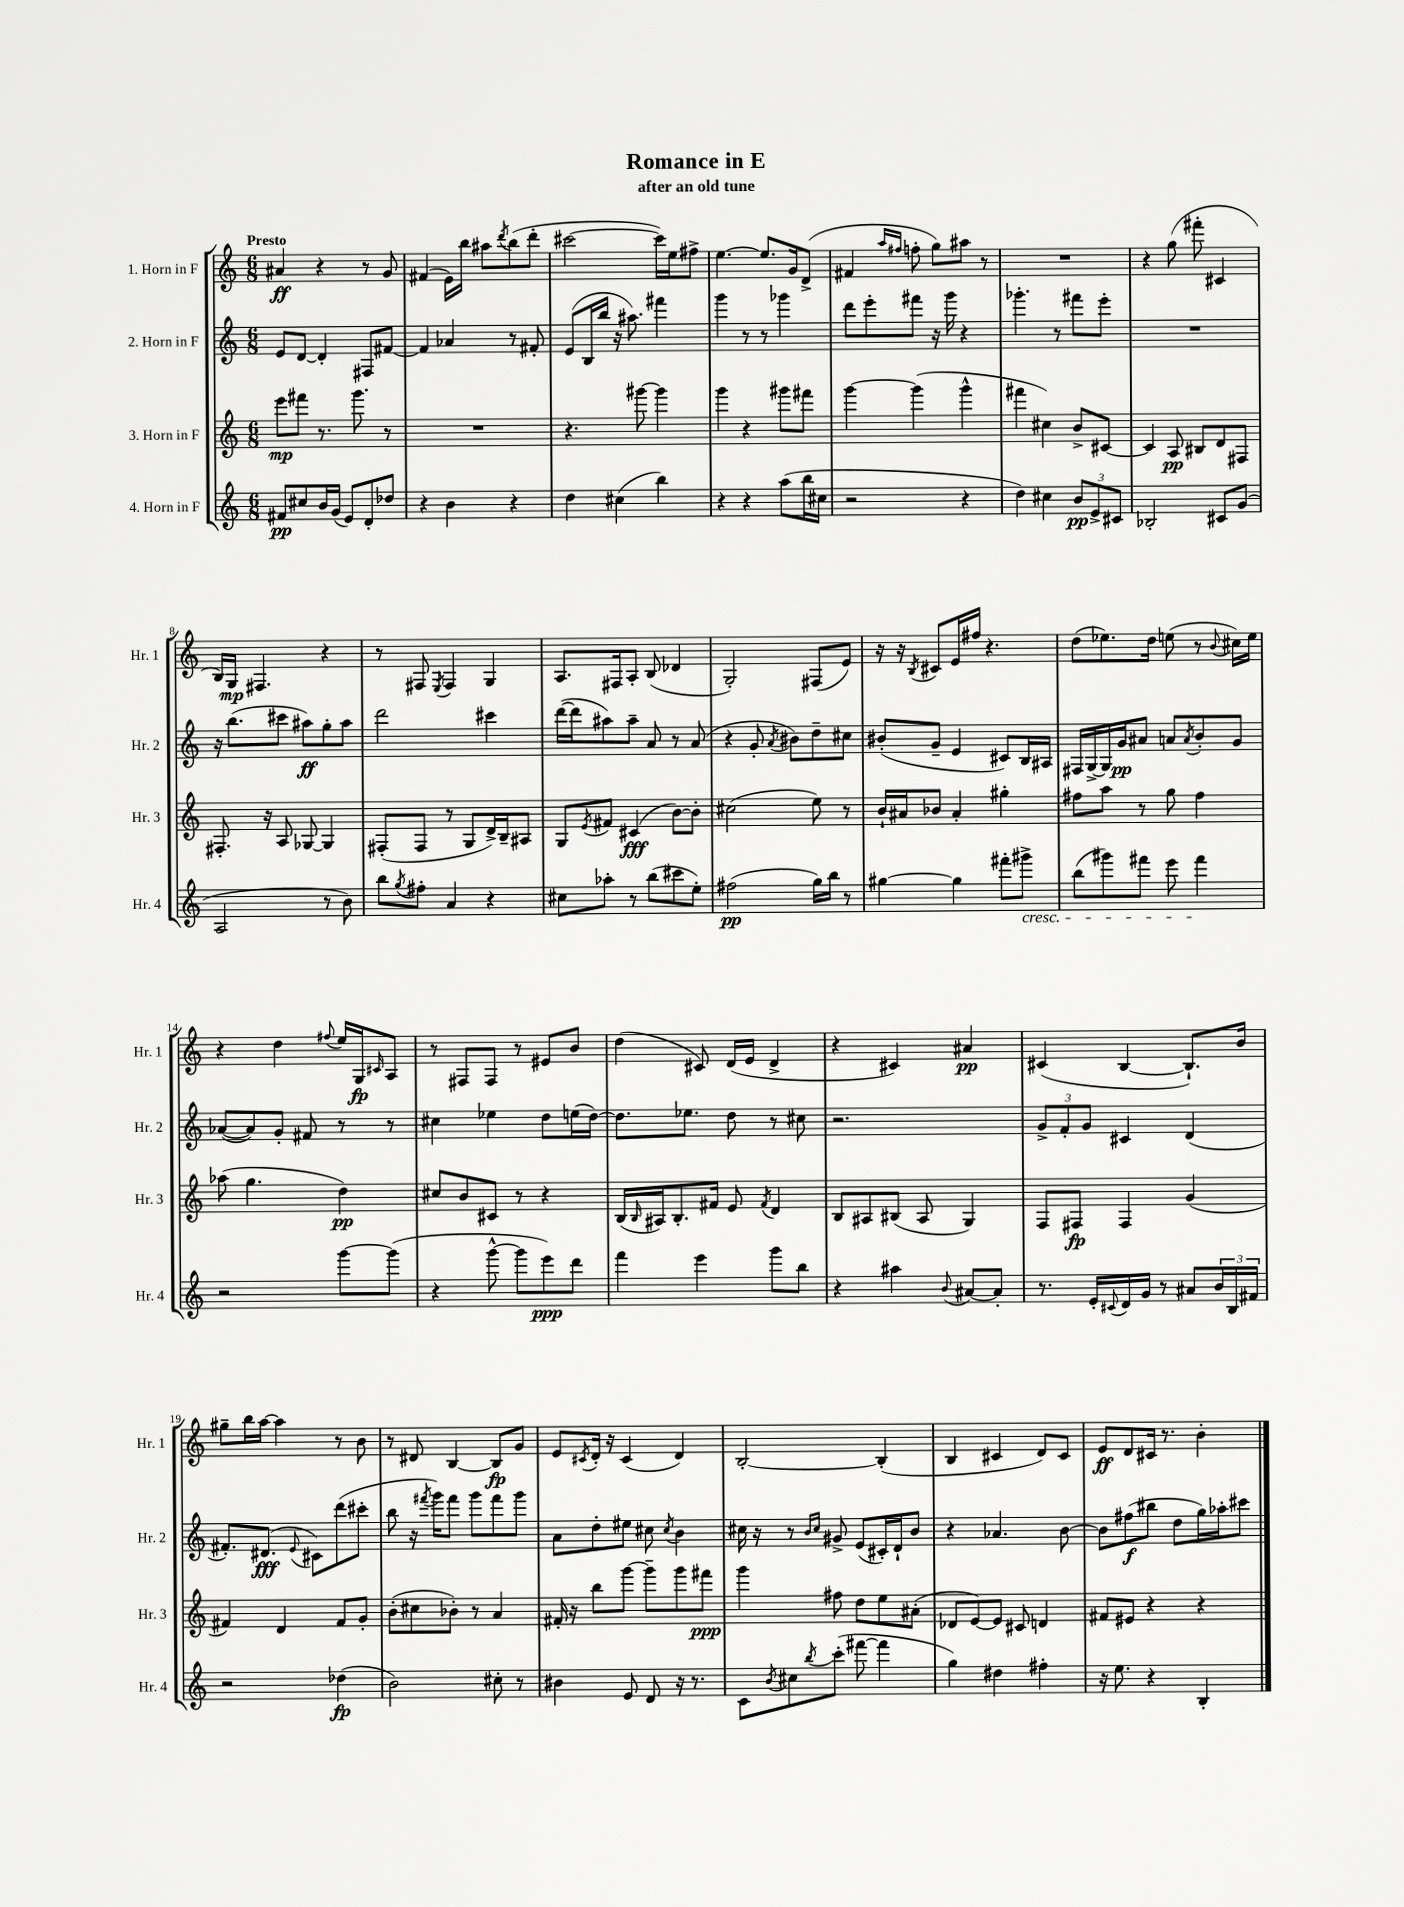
\header { title = "Romance in E" subtitle = "after an old tune" }
<<
\new StaffGroup <<
\new Staff = "s0" \with { instrumentName = "1. Horn in F" shortInstrumentName = "Hr. 1" } {
    \clef treble \key c \major \numericTimeSignature \time 6/8 \tempo "Presto"
    ais'4\ff r4 r8 g'8 |
    fis'4( e'16) b''16 ais''8 \acciaccatura { d'''8 } b''8( d'''8-. |
    cis'''2~ cis'''16) e''16 fis''8-> |
    e''4.~ e''8. g'16 d'8->( |
    fis'4 \grace { a''16 fis''16 } f''8-. g''8) ais''8 r8 |
    R2. |
    r4 g''8( fis'''8-. cis'4 |
    b16) g16\mp fis4. r4 |
    r8 fis8 \acciaccatura { e8 } fis4 g4 |
    a8. fis16 a8-. b8( des'4 |
    g2-.) fis8( e'8) |
    r16 r16 \acciaccatura { b8 } cis'8 e'16 fis''16 r4. |
    d''8( ees''8.) d''16 e''8( r8 \appoggiatura { b'8 } cis''16) e''16 |
    r4 d''4 \appoggiatura { fis''8 } e''16 g16\fp \grace { cis'16 } a8 |
    r8 fis8 fis8 r8 eis'8 b'8 |
    d''4( cis'8) d'16( e'16 d'4-> |
    r4 cis'4) ais'4\pp |
    cis'4( b4~ b8.-!) b'16 |
    gis''8-- b''16 a''16~ a''4 r8 b'8 |
    r8 dis'8 b4~ b8\fp g'8 |
    e'8 \acciaccatura { cis'8 } d'16-. r16 cis'4( d'4) |
    b2~-. b4-.( |
    b4 cis'4 d'8) cis'8 |
    e'8\ff d'8 cis'16 r8. b'4-. \bar "|." |
}
\new Staff = "s1" \with { instrumentName = "2. Horn in F" shortInstrumentName = "Hr. 2" } {
    \clef treble \key c \major \numericTimeSignature \time 6/8
    e'8 d'8~ d'4-. fis8 fis'8~ |
    fis'4 aes'4 r8 fis'8-. |
    e'8( b16 b''16 r16 ais''8.) fis'''4 |
    g'''4 r8 r8 ges'''4 |
    d'''8 e'''8-. fis'''8 r16 g'''16 r4 |
    ges'''4.-. r8 fis'''8 e'''8-. |
    R2. |
    r16 b''8.( cis'''8 ais''8\ff) g''8-. ais''8 |
    d'''2 cis'''4 |
    d'''16~( d'''16 ais''8) ais''8-- a'8 r8 a'8( |
    r4 g'8-. \acciaccatura { a'8 } bis'8) d''8-- cis''8 |
    bis'8-.( g'8-- e'4 cis'8) b16 ais16 |
    fis16 g16~-> g16 g'16\pp ais'8 a'8 \acciaccatura { a'8 } b'8-. g'8 |
    aes'8~( aes'8) g'8-. fis'8 r8 r8 |
    cis''4 ees''4 d''8 e''16( d''16~) |
    d''8. ees''8. d''8 r8 cis''8 |
    r2. |
    \tuplet 3/2 { g'8-> f'8-. g'8 } cis'4 d'4( |
    fis'8.-.) dis'8.\fff( \appoggiatura { e'8 } cis'8) d'''8( cis'''8-. |
    b''8 r16 \acciaccatura { fis'''8 } g'''16) fis'''8 g'''8 fis'''8 g'''8 |
    a'8 d''8-. eis''8 cis''8 \acciaccatura { cis''8 } b'4 |
    cis''16 r16 r8 \grace { b'16 cis''16 } gis'8-> e'8( cis'16-.) d'16-! b'8 |
    r4 aes'4. b'8~ |
    b'8 fis''8\f( bis''8 d''8 g''16) aes''16-. cis'''8 \bar "|." |
}
\new Staff = "s2" \with { instrumentName = "3. Horn in F" shortInstrumentName = "Hr. 3" } {
    \clef treble \key c \major \numericTimeSignature \time 6/8
    e'''8\mp fis'''8 r8. g'''8. r8 |
    R2. |
    r4. gis'''8~ gis'''4 |
    g'''4 r4 gis'''8 fis'''8 |
    g'''4~ g'''4( g'''4-^ |
    fis'''4 cis''4) b'8-> cis'8~ |
    cis'4 a8\pp bis8 d'8 fis8 |
    fis8.-. r16 a8 ges8~ ges4 |
    fis8-.( fis8 r8 g8 d'16->) b16-- ais8 |
    g8 \acciaccatura { e'8 } fis'8 cis'4\fff( b'8~) b'8-. |
    cis''2( e''8) r8 |
    b'16-! ais'16 bes'8 ais'4-. gis''4-. |
    fis''8 a''8 r8 g''8 fis''4 |
    aes''8( g''4. d''4\pp) |
    cis''8 b'8 cis'8 r8 r4 |
    b16( \grace { b16 } ais16) b8.-. fis'16 e'8 \acciaccatura { fis'8 } d'4 |
    b8 ais8 bis8( ais8 g4) |
    f8 fis8\fp fis4 g'4( |
    fis'4) d'4 fis'8 g'8-. |
    b'8-.( cis''8 bes'8-.) r8 a'4 |
    fis'16-. r16 b''8 g'''8~ g'''8-- g'''8 fis'''8\ppp |
    g'''4 fis''8 d''8 e''8 ais'8-.( |
    des'8 e'8~) e'8 cis'8 d'4 |
    fis'8 eis'8 r4 r4 \bar "|." |
}
\new Staff = "s3" \with { instrumentName = "4. Horn in F" shortInstrumentName = "Hr. 4" } {
    \clef treble \key c \major \numericTimeSignature \time 6/8
    fis'8\pp cis''8 b'16 g'16( e'8) d'8-. des''8 |
    r4 b'4 r4 |
    d''4 cis''4( b''4) |
    r4 r4 a''8( b''16 cis''16 |
    r2 r4 |
    d''4) cis''4 \tuplet 3/2 { b'8\pp e'8-> cis'8 } |
    bes2-. cis'8 g'8( |
    a2 r8 b'8) |
    b''8 \acciaccatura { g''8 } fis''8-. a'4 r4 |
    cis''8 aes''8-. r8 b''8( cis'''8 e''8-.) |
    fis''2\pp( g''16) b''16 r8 |
    gis''4~ gis''4 fis'''8-. gis'''8->\cresc |
    b''8( gis'''8) fis'''8 e'''8 fis'''4\! |
    r2 g'''8~ g'''8( |
    r4 g'''8~-^ g'''8 e'''8\ppp) d'''8 |
    f'''4 e'''4 g'''8 b''8 |
    r4 ais''4 \appoggiatura { b'8 } ais'8~ ais'8-. |
    r8. e'16-. \appoggiatura { cis'8 } d'16 g'16 r8 ais'8 \tuplet 3/2 { b'16 b16 fis'16 } |
    r2 des''4\fp( |
    b'2) cis''8-. r8 |
    bis'4 e'8 d'8 r16 r8. |
    c'8 \acciaccatura { b'8 } cis''8 \acciaccatura { b''8 } c'''8-.( fis'''8~ fis'''4 |
    g''4) dis''4 fis''4-. |
    r16 e''8. r4 b4-. \bar "|." |
}
>>
>>
